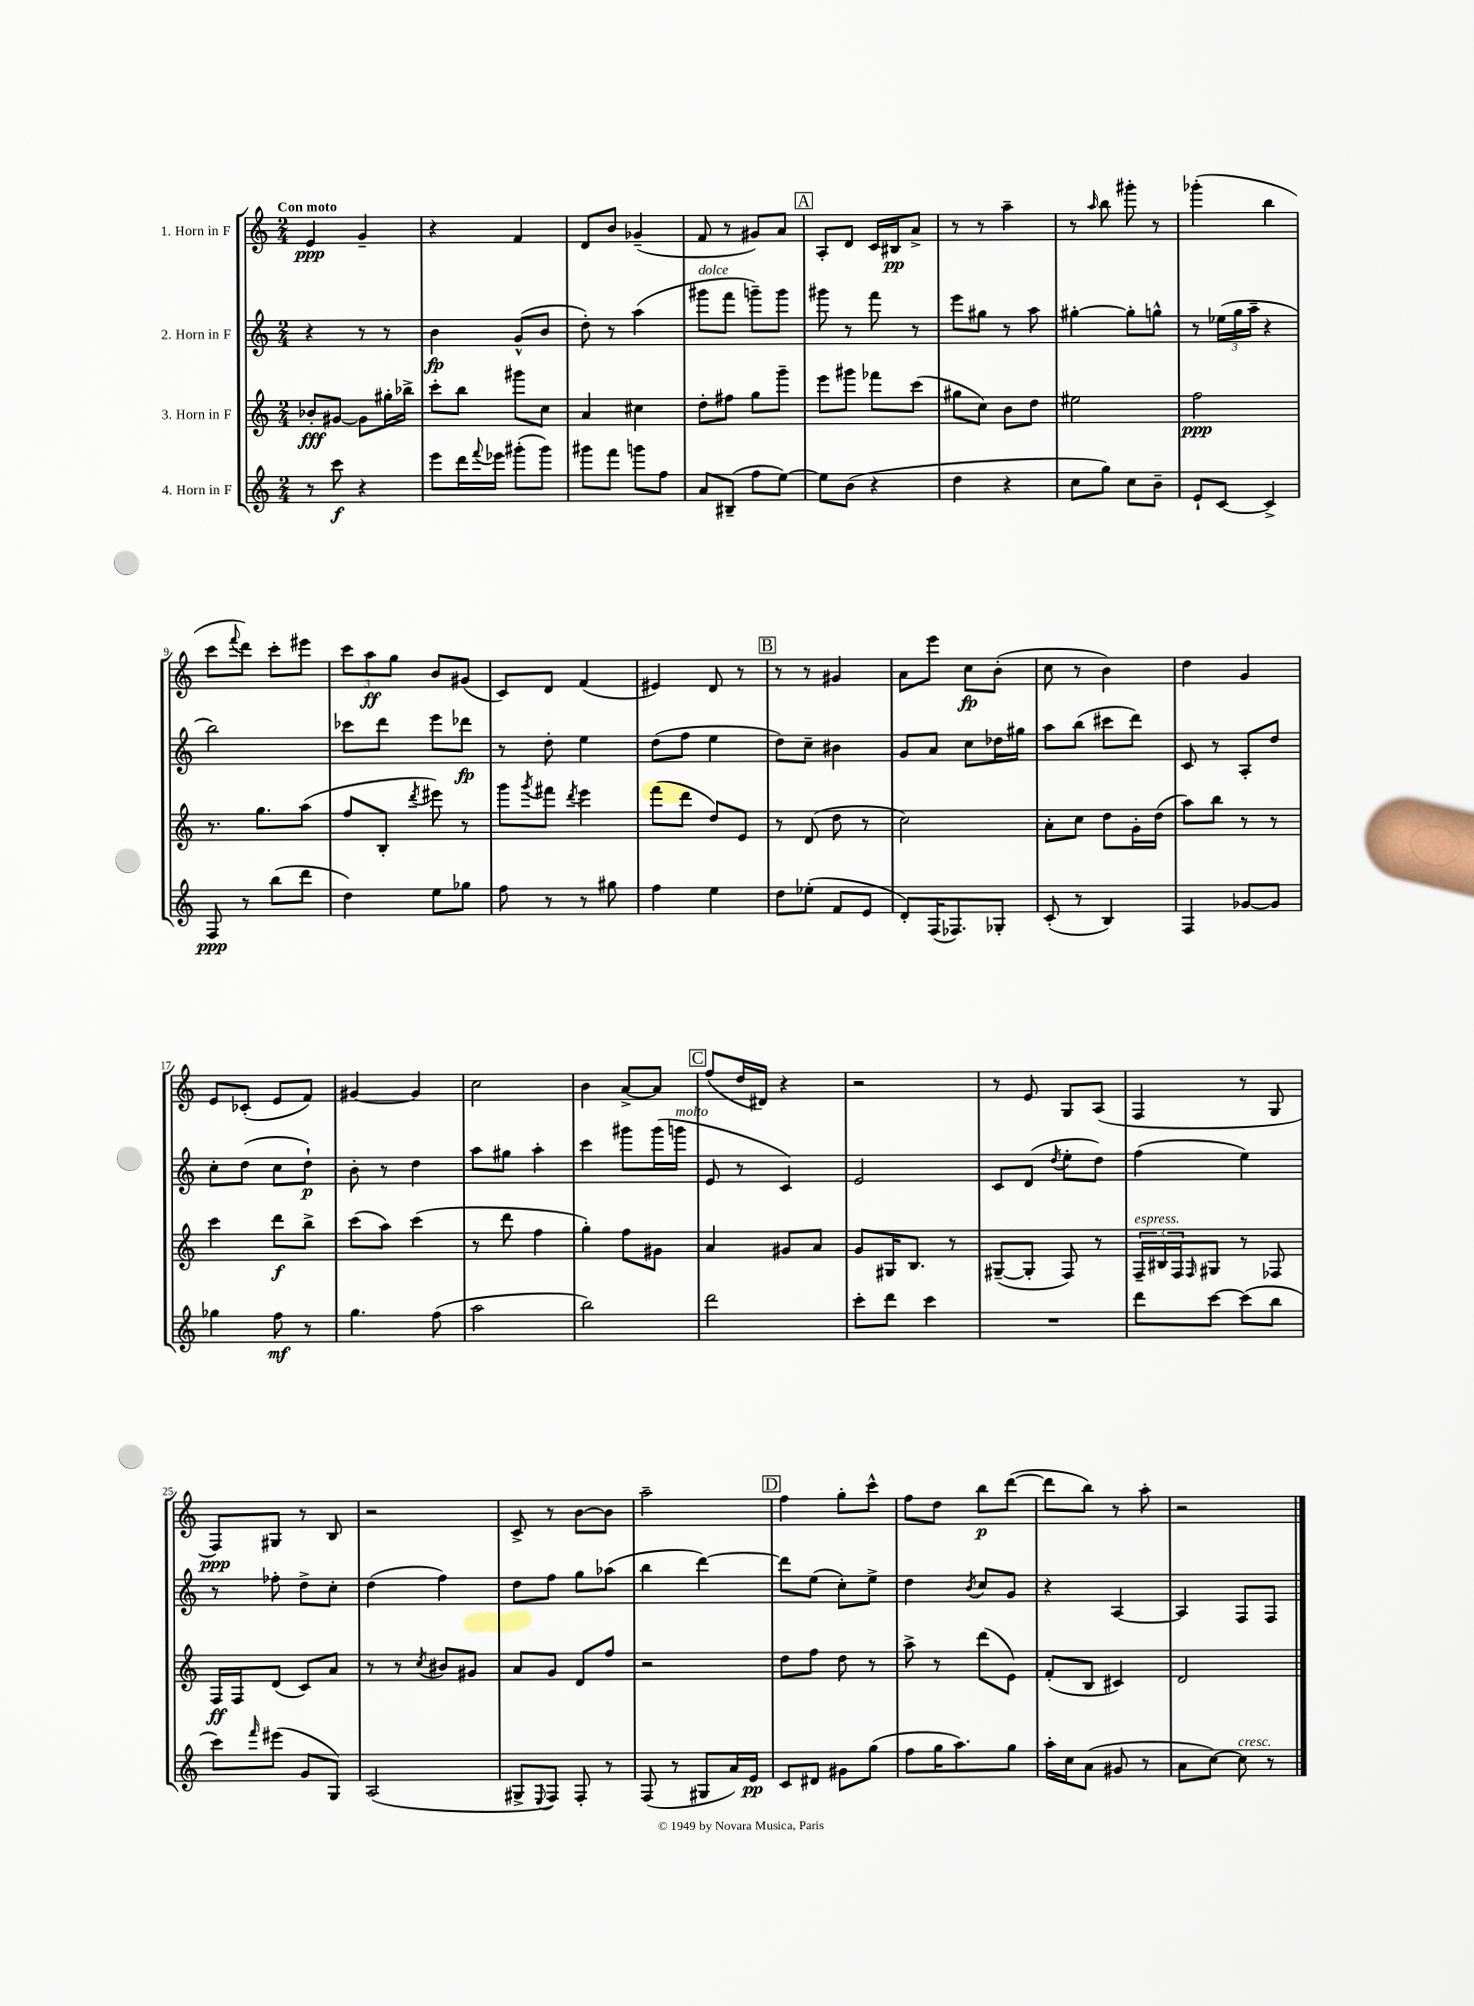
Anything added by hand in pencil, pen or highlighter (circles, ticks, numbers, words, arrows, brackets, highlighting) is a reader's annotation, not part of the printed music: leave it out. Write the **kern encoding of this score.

**kern	**kern	**kern	**kern
*staff4	*staff3	*staff2	*staff1
*clefG2	*clefG2	*clefG2	*clefG2
*k[]	*k[]	*k[]	*k[]
*M2/4	*M2/4	*M2/4	*M2/4
8r	8b-'	4r	4e
8ccc	[8g#	.	.
4r	8g#]	8r	4g~
.	16gg#'	8r	.
.	16bb-^	.	.
=	=	=	=
8eee	8ccc'	4b	4r
16ddd	8bb	.	.
8qqfff	.	.	.
16eee-	.	.	.
(8ggg#'	8ggg#	(8g^^	4f
8ggg#)	8cc	8b	.
=	=	=	=
8ggg#	4a	8dd')	8d
8fff	.	8r	8b
8ggg	4cc#	(4aa	(4g-~
8ff	.	.	.
=	=	=	=
8a	8dd'	8ggg#	8f
(8B#~	8ff#	8fff	8r
8ff	8gg	8ggg~)	8g#)
[8ee)	8ggg~	8ggg	8a
=	=	=	=
8ee]	8eee	8ggg#	8A'
(8b	8ggg#	8r	8d
4r	8fff-	8fff	16c
.	.	.	16B#
.	(8ccc	8r	8a^
=	=	=	=
4dd	8gg#	8eee	8r
.	8cc)	8gg#	8r
4r	8b	8r	4aa~
.	8dd	8aa	.
=	=	=	=
8cc	2ee#	[4gg#'	8r
.	.	.	16qqaa
8gg)	.	.	8bb
8cc	.	8gg#']	8ggg#'
8b~	.	8gg^^	8r
=	=	=	=
8e`	2ff	8r	(4ggg-'
[8c	.	(24ee-	.
.	.	24gg	.
.	.	24aa~	.
4c^]	.	4r	4bb
=	=	=	=
8F	8.r	2bb)	8ccc
.	.	.	8qqfff
8r	.	.	8ddd)
.	8.gg	.	.
(8bb	.	.	8ccc'
8ddd	(8aa	.	8eee#
=	=	=	=
4dd)	8ff	8ccc-	12ccc
.	.	.	12aa
.	8B'	8ddd	.
.	.	.	12gg
.	8qddd	.	.
8ee	8eee#)	8eee	8b
8gg-	8r	8ddd-	(8g#
=	=	=	=
8ff	8ggg	8r	8c)
.	8qggg	.	.
8r	8fff#	8dd'	8d
.	8qddd	.	.
8r	4eee	4ee	(4f
8gg#	.	.	.
=	=	=	=
4ff	(8fff	(8dd	4e#)
.	8ddd	8ff	.
4ee	8dd)	4ee	8d
.	8e	.	8r
=	=	=	=
8dd	8r	8dd)	8r
(8ee-'	(8d	8cc~	8r
8f	8dd	4b#	4g#
8e	8r	.	.
=	=	=	=
8d')	2cc)	8g	8a
(16F	.	8a	8eee
8.F-)	.	.	.
.	.	8cc	8cc
8G-'	.	16dd-	(8b'
.	.	16gg#	.
=	=	=	=
(8c'	8a'	8aa	8cc
8r	8cc	(8bb	8r
4B)	8dd	8ccc#	4b)
.	16g'	8ddd)	.
.	(16dd	.	.
=	=	=	=
4F	8aa)	8c	4dd
.	8bb	8r	.
[8g-	8r	8A'	4g
8g-]	8r	8dd	.
=	=	=	=
4gg-	4ccc	8cc'	8e
.	.	(8dd	(8c-'
8ff	8ddd	8cc	8e
8r	8bb^	8dd`)	8f)
=	=	=	=
4.gg	(8ccc	8b'	[4g#
.	8aa)	8r	.
.	(4ccc	4dd	4g#]
(8ff	.	.	.
=	=	=	=
2aa	8r	8aa	2cc
.	8ddd	8gg#	.
.	4ff	4aa'	.
=	=	=	=
2bb)	4gg')	4ccc	4b
.	8ff	8ggg#	[8a^
.	8g#	(16ggg#	8a]
.	.	16ggg	.
=	=	=	=
2ddd	4a	8e	(8ff
.	.	8r	16dd
.	.	.	16d#)
.	8g#	4c)	4r
.	8a	.	.
=	=	=	=
8ccc'	8g	2e	2r
8ddd	16G#	.	.
.	8.B	.	.
4ccc	.	.	.
.	8r	.	.
=	=	=	=
2r	([8G#~	8c	8r
.	8G#']	(8d	8e
.	.	8qdd	.
.	8F)	8ee'	8G
.	8r	8dd)	(8A
=	=	=	=
8ddd	24F~	(4ff	4F
.	24B#	.	.
.	24F	.	.
.	16qqF	.	.
[8ccc	8G#	.	.
(8ccc]	8r	4ee)	8r
8bb	8F-	.	8G
=	=	=	=
8ccc)	16F	8r	8F)
.	16F	.	.
16qqfff	.	.	.
(8eee#	(8d	8ff-'	8G#
8g	8c)	8dd^	8r
8G)	8a	8cc'	8B
=	=	=	=
(2A	8r	(4dd	2r
.	8r	.	.
.	8qcc	.	.
.	8b#	4ff)	.
.	8g#	.	.
=	=	=	=
8G#^	8a	8dd	8c^
8qqE	.	.	.
8F)	8g	8ff	8r
8F'	8d	8gg	[8b
8r	8ff	(8aa-	8b]
=	=	=	=
(8F	2r	4bb	2aa~
8r	.	.	.
8G#	.	[4ddd)	.
16a)	.	.	.
16e	.	.	.
=	=	=	=
8c	8dd	8ddd]	4ff
8d#	8ff	(8ee	.
8g#	8dd	8cc')	8gg'
(8gg	8r	8ee^	8ccc^^
=	=	=	=
8ff	8aa^	4dd	8ff
16gg	8r	.	8dd
8.aa)	.	.	.
.	.	8qb	.
.	(8ddd	8cc	8bb
8gg	8e)	8g	([8ddd
=	=	=	=
16aa'	(8f'	4r	8ddd]
16cc	.	.	.
(8a	8B	.	8bb)
8g#	4c#)	[4A	8r
8r	.	.	8aa'
=	=	=	=
8a	2d	4A]	2r
[8cc)	.	.	.
8cc]	.	8F	.
8r	.	8F	.
==	==	==	==
*-	*-	*-	*-
